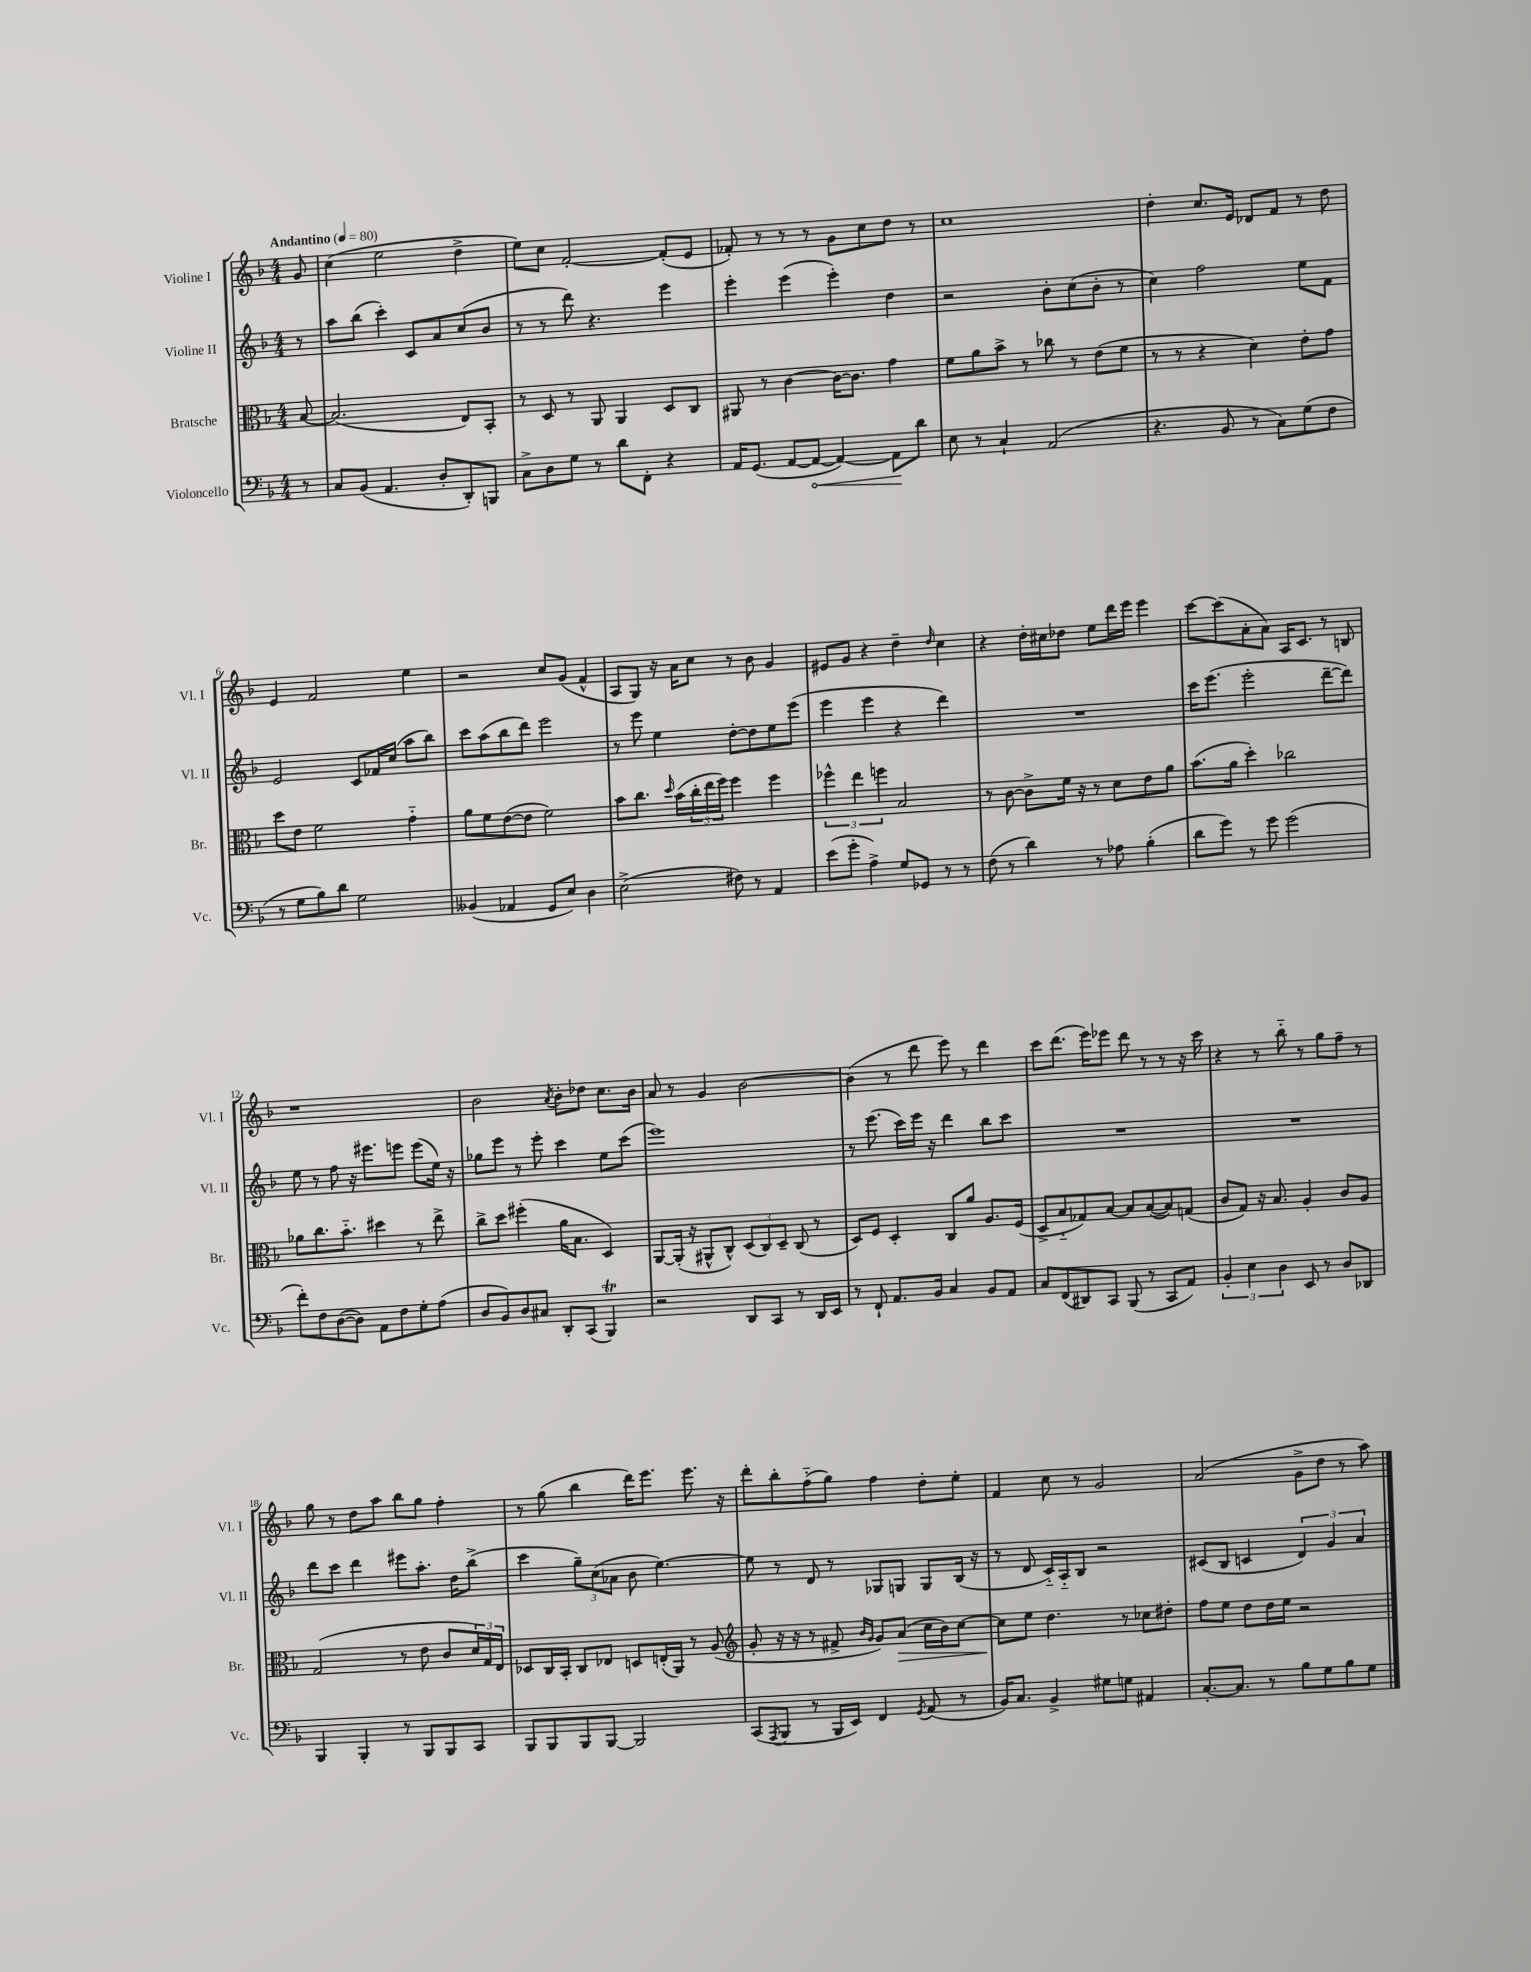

**kern	**kern	**kern	**kern
*staff4	*staff3	*staff2	*staff1
*clefF4	*clefC3	*clefG2	*clefG2
*k[b-]	*k[b-]	*k[b-]	*k[b-]
*M4/4	*M4/4	*M4/4	*M4/4
*MM80	*MM80	*MM80	*MM80
8r	[8B-	8r	8g
=	=	=	=
8C	(2.B-]	8aa	(4cc
(8BB-	.	(8bb-	.
4.AA	.	4ccc')	2ee
.	.	8c	.
8D'	.	8a	.
8DD')	8E)	(8cc	4dd^
8BBB	8BB-'	8b-	.
=	=	=	=
8C^	8r	8r	8ee)
8D	8D	8r	8cc
8G	8r	8ddd)	[2f'
8r	8AA	4.r	.
8d	4AA	.	.
8FF'	.	.	.
4r	8D	4eee	(8f']
.	8C	.	8e
=	=	=	=
16AA	8AA#	4eee'	8f-')
(8.GG	.	.	.
.	8r	.	8r
[8AA	[4c	(4eee	8r
8AA_	.	.	8r
4AA_)	16c_	4eee')	8g
.	8.c]	.	.
.	.	.	8cc
8AA]	4g	4dd	8dd
8d	.	.	8r
=	=	=	=
8E	8f	2r	1cc
8r	8a	.	.
4C`	8b-^	.	.
.	8r	.	.
(2AA	8cc-	8b-'	.
.	8r	(8cc	.
.	(8e	8b-'	.
.	8f	8r	.
=	=	=	=
4.r	8r	4cc)	4dd'
.	8r	.	.
.	4r	2ff	8.cc
8BB-	.	.	.
.	.	.	16e
8r	4d)	.	8d-
8C)	.	.	8f
(8G	8e'	8ee	8r
8F	8g	8f	8dd
=	=	=	=
8r	8dd	2e	4e
8G	8e	.	.
8B-)	2f	.	2f
8d	.	.	.
2G	.	8c	.
.	.	16f-	.
.	.	(16cc	.
.	4g'~	8aa	4ee
.	.	8bb-)	.
=	=	=	=
(4BB--	8a	8ccc	2r
.	8f	(8aa	.
4AA-	([8e	8bb-	.
.	8e]	8ddd)	.
8GG	2f)	2eee	8cc
8E)	.	.	(8g
4D	.	.	4f^^
=	=	=	=
(2E^	8b-	8r	8A
.	8.cc	8eee	8G)
.	.	4ee	16r
.	16qqdd	.	.
.	(16b-	.	16a
.	24cc'	.	8cc
.	24ee	.	.
.	24ff)	.	.
8F#)	4ff	[8dd'	8r
8r	.	8dd]	8b-
4AA	4ff	8ee	4g
.	.	(8eee	.
=	=	=	=
(8e	6ff-^^	4eee	8e#
8g'	.	.	8g
.	6ee	.	.
4A^)	.	4eee	4r
.	6ff	.	.
8G	2B-	4r	4dd~
8GG-	.	.	.
.	.	.	16qqdd
8r	.	4ddd)	4cc
8r	.	.	.
=	=	=	=
(8F	8r	1r	4r
8r	[8c	.	.
4d)	8c^]	.	16dd'
.	.	.	16cc#
.	16f	.	8dd-
.	16r	.	.
8r	8r	.	8ee
8A-	8d	.	16ddd
.	.	.	16eee
(4B-'	8e	.	4eee
.	8a	.	.
=	=	=	=
8d	(8.b-	16ccc	[8ccc
.	.	(8.eee	.
8g)	.	.	(8ccc]
.	16a	.	.
8r	4dd')	2eee'	8a'
8g	.	.	8a)
(2g	2cc-	.	16A
.	.	.	8.c
.	.	[8ddd~	8r
.	.	8ddd])	8B
=	=	=	=
8f')	8a-	8ee	1r
8F	8.cc	8r	.
([8D	.	8ff	.
.	8.b-'~	.	.
8D])	.	16r	.
.	.	8.eee#	.
8AA	4dd#	.	.
8F	.	8eee	.
8G'	8r	(8eee	.
(8A	8ee^	16ee)	.
.	.	16r	.
=	=	=	=
8D	8cc^	8gg-	2b-
8BB-)	8dd	8eee	.
8D	(4ff#'	8r	.
8C#	.	8eee'	.
.	.	.	8qa
8DD'	16a	4ccc	8b-'
.	8.B-	.	.
(8CC	.	.	8dd-
4BBB-)	4D)	8ee	8.cc
.	.	(8ccc	.
.	.	.	16b-
=	=	=	=
2r	[8AA	1eee)	8a
.	(16AA']	.	8r
.	16r	.	.
.	8AA#^^	.	4g
.	8C^^)	.	.
8DD	(12D	.	[2b-
.	12C)	.	.
8CC	.	.	.
.	12D~	.	.
8r	(8C	.	.
16DD	8r	.	.
16EE	.	.	.
=	=	=	=
8r	8D)	8r	(4b-]
8FF`	8F	(8.eee	.
8.AA	4D'	.	8r
.	.	16ccc)	.
.	.	16eee	8ddd
16BB-	.	16r	.
4C	8C	4ddd	8eee)
.	8a	.	8r
8BB-	8.A	8bb-	4ddd
8AA	.	8ccc	.
.	(16F	.	.
=	=	=	=
8C	8D^	1r	8ccc
(8FF	8B-'~	.	(8.ddd
8DD#)	8G-)	.	.
.	.	.	16eee)
8CC	[8B-	.	8eee-
(8BBB-	8B-]	.	8ddd
8r	([8B-	.	8r
8CC	8B-])	.	8r
8AA)	(8G	.	16r
.	.	.	16ccc
=	=	=	=
6BB-'	8c	1r	4r
.	8G)	.	.
6E	.	.	.
.	16r	.	8r
.	8.B-	.	.
6D	.	.	.
.	.	.	8bb-'~
8EE	4A'	.	8r
8r	.	.	8gg
8D	8c	.	8ff~
8DD-	8A	.	8r
=	=	=	=
4BBB-	(2G	8ddd	8gg
.	.	8ccc	8r
4BBB-'	.	4ddd	8dd
.	.	.	8aa
8r	8r	8eee#	8bb-
8BBB-	8e	8.aa'	8gg
8BBB-	8c	.	4ff'
.	.	16dd	.
8CC	24d)	(8bb-^	.
.	24G	.	.
.	24E	.	.
=	=	=	=
8BBB-	8D-	4ccc	8r
8BBB-	16C	.	(8gg
.	16BB-'	.	.
8BBB-	8C	12gg~)	4bb-
.	.	(12cc	.
[8BBB-	8E-	.	.
.	.	12a-	.
2BBB-]	8D	8b-	16ddd)
.	.	.	8.eee
.	(16E'	[4.ee)	.
.	16AA)	.	.
.	8r	.	8.eee
.	(8A	.	.
.	.	.	16r
=	=	=	=
*	*clefG2	*	*
(8CC	8g'	8ee]	8ddd'
8qAAA	.	.	.
8BBB-	16r	8r	8bb-'
.	16r	.	.
8r	8r	8d	(8ff'~
16BBB-	8f#^	8r	8gg)
16EE)	.	.	.
.	16qqb-	.	.
.	16qqg	.	.
4FF	8g)	8G-	4ff
.	(8a	8G	.
8qGG	.	.	.
(8AA	16cc	8G	8dd'
.	16b-)	.	.
8r	[8cc	(16B-	8ee'
.	.	16r	.
=	=	=	=
16BB-)	8cc]	8r	4f
8.C	.	.	.
.	8ee	8d	.
4BB-^	4.dd	16c'~)	8cc
.	.	16A'~	.
.	.	8B-	8r
8G#	.	2r	2g
8G	8r	.	.
4AA#	8cc-	.	.
.	8dd#'	.	.
=	=	=	=
[8.C'	8ff	(8c#	(2a
.	8ee	8B-	.
8.C]	.	.	.
.	8dd	4c	.
8r	16dd	.	.
.	16ee	.	.
8B-	2r	6d)	8g^
8G	.	.	8dd
.	.	6g	.
8B-	.	.	8r
.	.	6a	.
8G	.	.	8aa)
==	==	==	==
*-	*-	*-	*-
